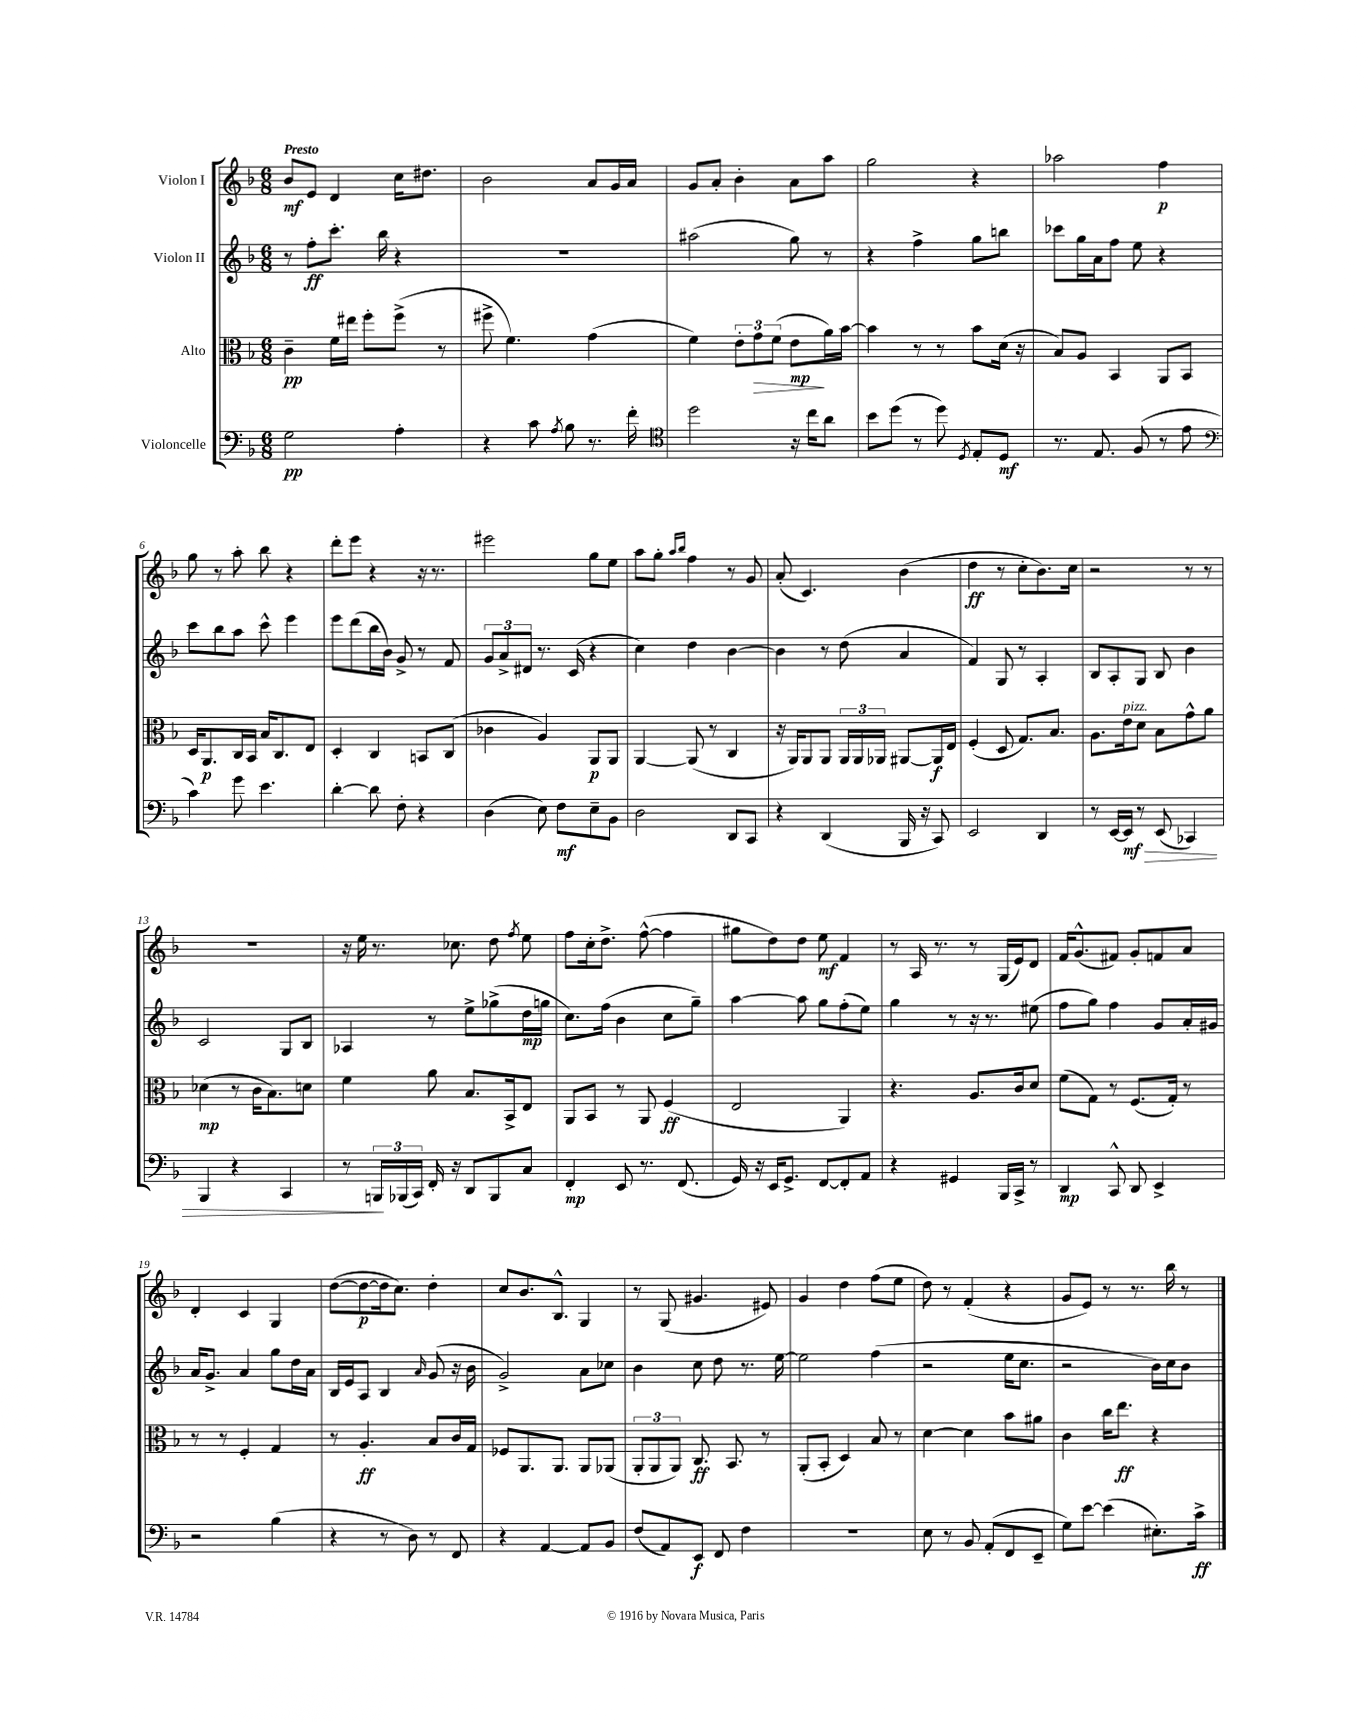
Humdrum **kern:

**kern	**kern	**kern	**kern
*staff4	*staff3	*staff2	*staff1
*clefF4	*clefC3	*clefG2	*clefG2
*k[b-]	*k[b-]	*k[b-]	*k[b-]
*M6/8	*M6/8	*M6/8	*M6/8
2G\	4c~\	8r	8b-/L
.	.	8ff'\L	8e/J
.	16f\LL	8.ccc'\J	4d/
.	16ee#\JJ	.	.
.	8ff'\L	.	.
.	.	16bb-\	.
4A'\	(8ff^\J	4r	16cc\LK
.	.	.	8.dd#\J
.	8r	.	.
=	=	=	=
4r	8ff#^\	2.r	2b-\
.	4.f\)	.	.
8c\	.	.	.
8qA/	.	.	.
8B-\	.	.	.
8.r	(4g\	.	8a/L
.	.	.	16g/L
16f'\	.	.	16a/JJ
=	=	=	=
*clefC4	*	*	*
2dd\	4f\)	(2aa#\	8g/L
.	.	.	8a'/J
.	12e'\L	.	4b-'\
.	12g\	.	.
.	(12f\J	.	.
16r	8e\L	8gg\)	8a\L
16cc\LK	.	.	.
8a\J	16a\L)	8r	8aa\J
.	[16b-\JJ	.	.
=	=	=	=
8b-\L	4b-\]	4r	2gg\
(8dd\J	.	.	.
8r	8r	4ff^\	.
8dd\)	8r	.	.
8qD/	.	.	.
8E'/L	8b-\L	8gg\L	4r
8D/J	(16d\Jk	8bb\J	.
.	16r	.	.
=	=	=	=
8.r	8B-/L)	8ccc-\L	2aa-\
.	8A/J	16gg\L	.
8.E/	.	16a\J	.
.	4BB-/	8ff\J	.
(8F/	.	8ee\	.
8r	8AA/L	4r	4ff\
8e\	8BB-/J	.	.
=	=	=	=
*clefF4	*	*	*
4c\)	16D/LK	8ccc\L	8gg\
.	8.AA/	.	.
.	.	8bb-\	8r
8g\	16C/L	8aa\J	8aa'\
.	16BB-/JJ	.	.
4.e\	16B-/LK	8ccc^^\	8bb-\
.	8.C/	.	.
.	.	4eee\	4r
.	8E/J	.	.
=	=	=	=
[4d'\	4D'/	8eee\L	8ddd'\L
.	.	(8ddd\	8eee\J
8d\]	4C/	16bb-\L	4r
.	.	16b-\JJ)	.
8F'\	.	8g^/	.
4r	8BB/L	8r	16r
.	.	.	8.r
.	(8C/J	8f/	.
=	=	=	=
(4D\	4c-\	12g/L	2eee#\
.	.	12a^/	.
.	.	12d#/J	.
8E\)	4A/)	8.r	.
8F\L	.	.	.
.	.	(16c/	.
8E~\	8AA/L	4r	8gg\L
8BB-\J	8AA/J	.	8ee\J
=	=	=	=
2D\	[4AA/	4cc\)	8aa\L
.	.	.	8gg'\J
.	.	.	16qqaa/LL
.	.	.	16qqbb-/JJ
.	(8AA/]	4dd\	4ff\
.	8r	.	.
8DD/L	4C/	[4b-\	8r
8CC/J	.	.	8g/
=	=	=	=
4r	16r	4b-\]	(8a'/
.	16AA/LK)	.	.
.	8AA/	.	4.c/)
(4DD/	8AA/J	8r	.
.	24AA/LL	(8dd\	.
.	24AA/	.	.
.	24AA-/JJ	.	.
16BBB-/	[8AA#/L	4a/	(4b-\
16r	.	.	.
8CC/)	16AA#/]L	.	.
.	16E/JJ	.	.
=	=	=	=
2EE/	(4F'/	4f/)	4dd\
.	8D/	8G/	8r
.	8.G/L)	8r	8cc'\L
4DD/	.	4A'/	8.b-\)
.	8.B-/J	.	.
.	.	.	16cc\Jk
=	=	=	=
8r	8.A\L	8B-/L	2r
[16EE/LL	.	8A'/	.
16EE/]JJ	16e\k	.	.
8r	8d\J	8G/J	.
(8EE/	8B-\L	8B-/	.
4CC-/)	8g^^\	4b-\	8r
.	8a\J	.	8r
=	=	=	=
4BBB-/	(4d-\	2c/	2.r
4r	8r	.	.
.	16c\LK	.	.
.	8.B-\)	.	.
4CC/	.	8G/L	.
.	8d\J	8B-/J	.
=	=	=	=
8r	4f\	4A-/	16r
.	.	.	16ee\
24BBB/LL	.	.	8.r
(24BBB-/	.	.	.
24CC/JJ)	.	.	.
16FF'/	8a\	8r	.
16r	.	.	8.cc-\
8DD/L	8.B-/L	8ee^\L	.
8BBB-/	.	(8gg-^\	8dd\
.	16BB-^/k	.	.
.	.	.	8qff/
8C/J	8E/J	16dd\L	8ee\
.	.	16gg\JJ	.
=	=	=	=
4FF'/	8AA/L	8.cc\L)	8ff\L
.	8BB-/J	.	16cc'\k
.	.	(16ff\Jk	8.dd^\J
8EE/	8r	4b-\	.
8.r	8AA/	.	([8ff^^\
.	(4F/	8cc\L	4ff\]
(8.FF/	.	.	.
.	.	8gg~\J)	.
=	=	=	=
16GG/)	2E/	[4aa\	8gg#\L
16r	.	.	.
16EE/LK	.	.	8dd\)
8.GG^/J	.	.	.
.	.	8aa\]	8dd\J
[8FF/L	.	8gg\L	8ee\
8FF'/]	4AA/)	(8ff'\	4f/
8AA/J	.	8ee\J)	.
=	=	=	=
4r	4.r	4gg\	8r
.	.	.	16A/
.	.	.	8.r
4GG#/	.	8r	.
.	8.A/L	16r	8r
.	.	8.r	.
16BBB-/LL	.	.	(16G/LL
16CC^/JJ	16c/k	.	16e/J)
8r	8d/J	(8ee#\	8d/J
=	=	=	=
4DD/	(8f\L	8ff\L	16f/LK
.	.	.	(8.g^^/
.	8G\J)	8gg\J)	.
8CC^^/	8r	4ff\	8f#/J)
8DD/	(8.F/L	.	8g'/L
4EE^/	.	8g/L	8f/
.	16G'/Jk)	.	.
.	8r	16a'/L	8a/J
.	.	16g#/JJ	.
=	=	=	=
2r	8r	16a/LK	4d'/
.	.	8.g^/J	.
.	8r	.	.
.	4F'/	4a/	4c/
(4B-\	4G/	8gg\L	4G/
.	.	16dd\L	.
.	.	16a\JJ	.
=	=	=	=
4r	8r	16B-/LL	([8dd\L
.	.	16e/J	.
.	4.A'/	8A/J	8dd\_
8r	.	4B-/	16dd\]k
.	.	.	8.cc\J)
8D\)	.	.	.
.	.	16qqa/	.
8r	8B-/L	(8g/	4dd'\
8FF/	16c/L	16r	.
.	16G/JJ	16b-\	.
=	=	=	=
4r	8F-/L	2g^/)	8cc/L
.	8.AA/	.	8.b-/
[4AA/	.	.	.
.	8.AA/J	.	8.B-^^/J
8AA/]L	8AA/L	8a\L	4G/
8BB-/J	(8AA-/J	8cc-\J	.
=	=	=	=
(8F/L	12AA'/L	4b-\	8r
.	12AA/	.	.
8AA/)	.	.	(8G/
.	12AA/J)	.	.
8EE/J	8.C/	8cc\	4.g#/
8FF/	.	8dd\	.
.	8.BB-/	.	.
4F\	.	8.r	.
.	8r	.	8e#/)
.	.	[16ee\	.
=	=	=	=
2.r	(8AA'/L	2ee\]	4g/
.	8BB-'/J	.	.
.	4D/)	.	4dd\
.	8B-/	(4ff\	(8ff\L
.	8r	.	8ee\J
=	=	=	=
8E\	[4d\	2r	8dd\)
8r	.	.	8r
8BB-/	4d\]	.	(4f'/
(8AA'/L	.	.	.
8FF/	8b-\L	16ee\LK	4r
.	.	8.cc\J	.
8EE~/J	8a#\J	.	.
=	=	=	=
8G\L)	4c\	2r	8g/L
[8e\J	.	.	8e/J)
(4e\]	16cc\LK	.	8r
.	8.ee\J	.	.
.	.	.	8.r
8.E#'\L)	4r	16b-\LL)	.
.	.	16cc\J	16bb-\
.	.	8b-\J	8r
16c^\Jk	.	.	.
==	==	==	==
*-	*-	*-	*-
